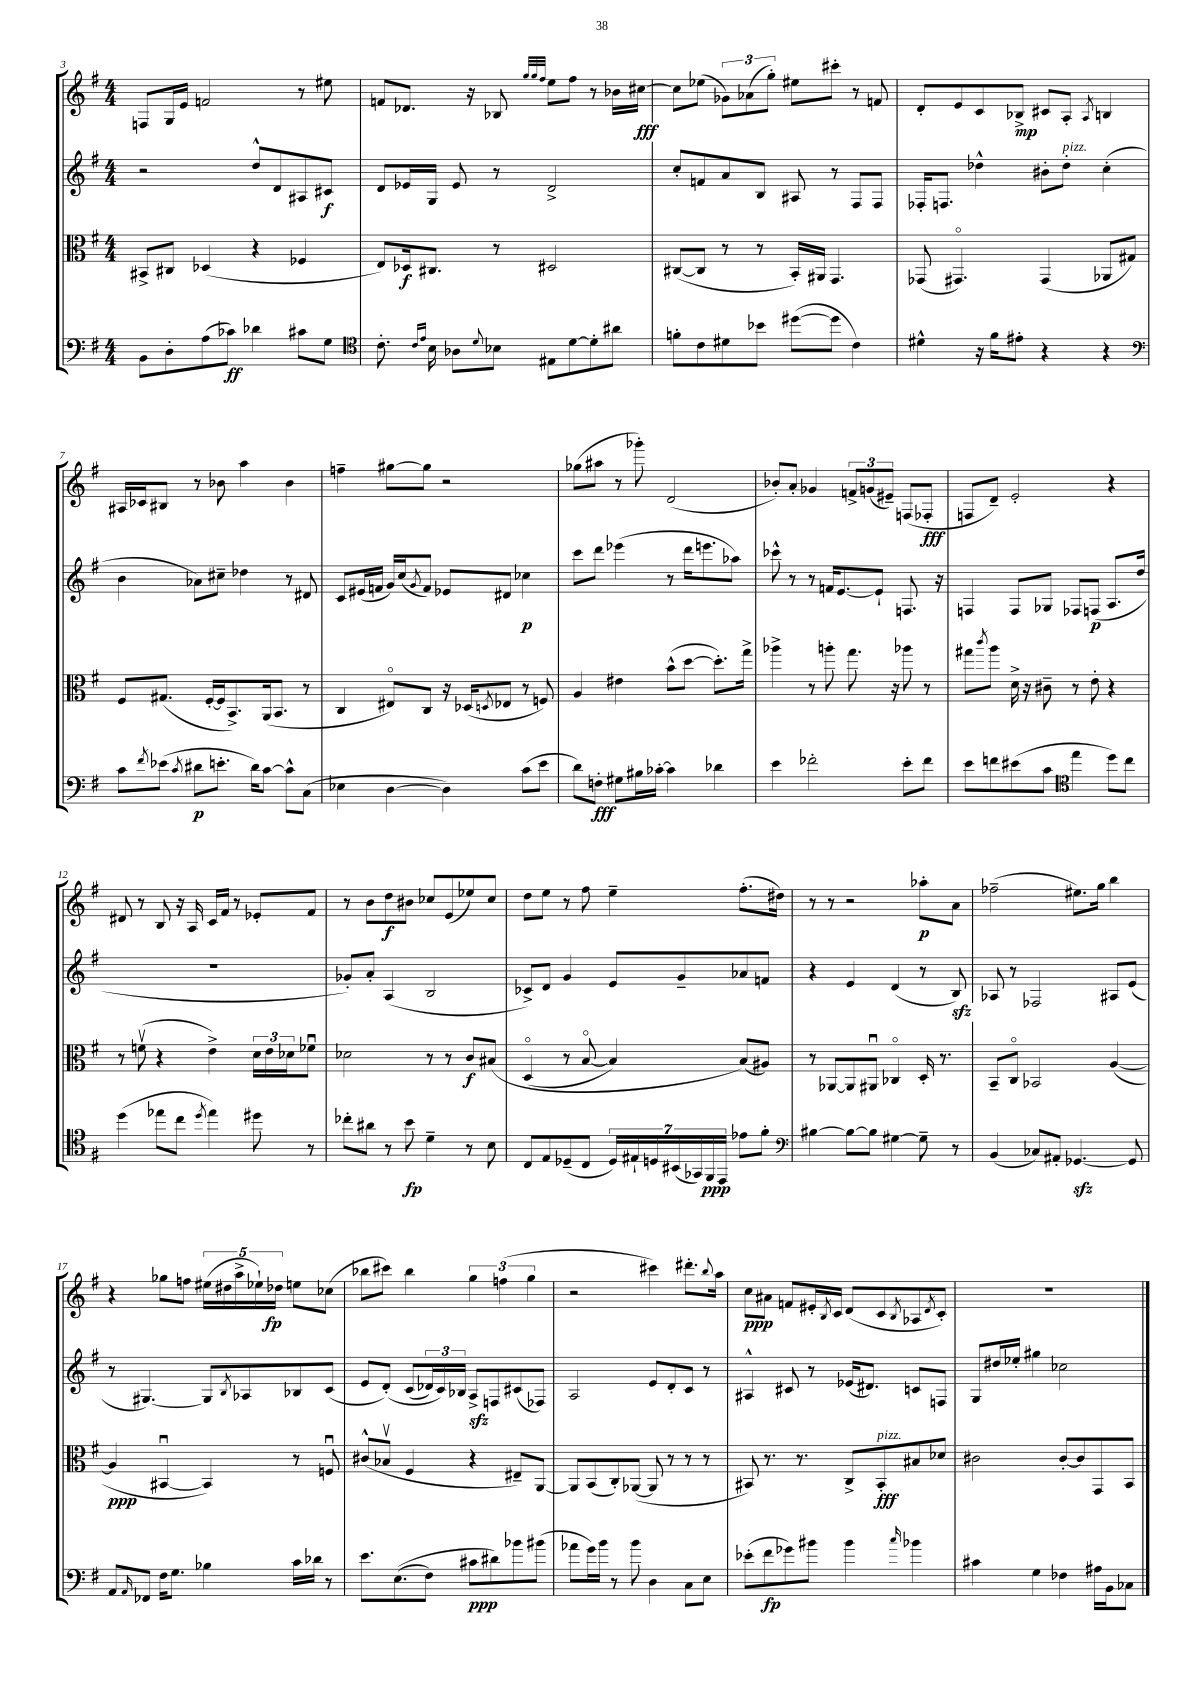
<<
\new StaffGroup <<
\new Staff = "s0" {
    \clef treble \key g \major \numericTimeSignature \time 4/4
    f8 g16 e'16 f'2 r8 eis''8 |
    f'8 des'8. r16 bes8 \grace { g''32 g''32 fis''32 } e''8 fis''8 r8 bes'16 cis''16~\fff |
    cis''8 ees''8( \tuplet 3/2 { ges'8) aes'8( g''8-.) } eis''8 cis'''8-. r8 f'8 |
    d'8-. e'8 c'8 bes8->\mp cis'8 a8-. \acciaccatura { a8 } b4 |
    ais16 ces'16 bis8 r8 bes'8 a''4 bes'4 |
    f''4-- gis''8~ gis''8 r2 |
    ges''8( ais''8 r8 ges'''8-.) d'2( |
    bes'8-.) a'8-. ges'4 \tuplet 3/2 { f'8-> g'8( eis'8--) } f8( fes8-.\fff |
    f8 d'8--) e'2-. r4 |
    dis'8 r8 b8 r16 a16 c'16 fis'16 r8 ees'8-. fis'8 |
    r8 b'8 d''8\f bis'8 ces''8 e'8( ees''8) ces''8 |
    d''8 e''8 r8 fis''8 e''4-- fis''8.-.( dis''16) |
    r8 r8 r2 aes''8-.\p a'8 |
    fes''2--( eis''8.) g''16 b''4 |
    r4 ges''8 f''8 \tuplet 5/4 { eis''16( dis''16 a''16-> ees''16-!) des''16\fp } e''8 ces''8( |
    bes''8 cis'''8) bes''4 \tuplet 3/2 { g''4 f''4( g''4 } |
    r2 cis'''4) dis'''8.-. \appoggiatura { b''8 } a''16 |
    c''8\ppp ais'8 f'8 eis'16-. \acciaccatura { b8 } c'16 d'8( c'8 \acciaccatura { b8 } aes8 \acciaccatura { d'8 } c'8-.) |
    R1 \bar "|." |
}
\new Staff = "s1" {
    \clef treble \key g \major \numericTimeSignature \time 4/4
    r2 d''8-^ d'8 ais8 cis'8\f |
    d'8 ees'16 g16 ees'8 r8 d'2-> |
    c''8-. f'8 a'8 b8 ais8 r8 fis8 fis8 |
    fes16-. f8. des''4-^ bis'8-. des''8-.^\markup { \italic "pizz." } c''4-.( |
    b'4 aes'8) cis''8-- des''4 r8 dis'8 |
    c'8 eis'16( f'16 g'16) c''16( \acciaccatura { g'8 } f'8) ees'8 dis'8 ces''4\p |
    c'''8 d'''8 ees'''4( r8 d'''16 e'''8. aes''8) |
    ces'''8-^ r8 r8 f'16 e'8.~ e'8-! f8. r16 |
    f4 f8 ges8 fes8 f8\p( a8. d''16 |
    R1 |
    ges'8-.) a'8-. a4( b2 |
    ces'8->) d'8 g'4 e'8 g'8-- aes'8 f'8 |
    r4 e'4 d'4( r8 b8\sfz) |
    aes8 r8 fes2 ais8 e'8( |
    r8 gis4.~) gis8 \acciaccatura { b8 } aes8 bes8 c'8( |
    e'8 d'8-.)\( c'8( \tuplet 3/2 { des'16) c'16\) bes16 } a8->\sfz f8 cis'8( fes8) |
    a2 e'8 d'8-. c'8 r8 |
    ais4-^ cis'8 r8 ees'16( dis'8.) c'8 f8 |
    g8 dis''16 ees''16-. gis''4 ces''2 \bar "|." |
}
\new Staff = "s2" {
    \clef alto \key g \major \numericTimeSignature \time 4/4
    bis,8-> cis8 des4( r4 fes4 |
    e8) des16\f cis8. r8 dis2 |
    cis8~( cis8 r8 r8 b,16-.) ais,16 g,4. |
    ges,8( gis,4.\flageolet) gis,4( aes,8 gis8) |
    fis8 gis8.( fis16~-. fis16 b,8.->) a,16( b,8. r8 |
    c4 eis8\flageolet) c8 r16 des16( \acciaccatura { d8 } ees8 r8 f8) |
    a4 eis'4 b'8-^( d''8~ d''8.-.) g''16-> |
    aes''4-> r8 a''8-. g''8. r16 aes''8 r8 |
    gis''8 \acciaccatura { c'''8 } a''8 d'16-> r16 cis'8-- r8 e'8-. r4 |
    r8 f'8\upbow( r4 e'4->) \tuplet 3/2 { d'16 e'16 des'16 } fes'8\downbow |
    des'2 r8 r8 c'8\f bis8\( |
    d4\flageolet( r8 b8~\flageolet b4) b8(\) ais8) |
    r8 aes,8~ aes,8 ais,8\downbow ces4\flageolet d16-. r8. |
    b,8-- c8\flageolet bes,2 a4~( |
    a4\ppp bis,4~\downbow bis,4) r8 f8\downbow |
    cis'8-^( bes8\upbow fis4 r4 eis8--) a,8~ |
    a,8 b,8( c8-.) aes,8~( aes,8 r8 r8 r8 |
    bis,8) r8. r8. c8-> bis,8-.\fff^\markup { \italic "pizz." } bis8 des'8 |
    cis'2 cis'8~-. cis'8 g,8 b,8 \bar "|." |
}
\new Staff = "s3" {
    \clef bass \key g \major \numericTimeSignature \time 4/4
    b,8 d8-. a8( ces'8\ff) des'4 cis'8 g8 |
    \clef tenor c'8.-. \grace { c'16 e'16 } b16 aes8 \appoggiatura { d'8 } bes8 eis8 d'8~ d'8-. ais'8 |
    f'8-. c'8 dis'8 bes'8 dis''8~( dis''8 c'4) |
    dis'4-^ r16 fis'16 eis'8-. r4 r4 |
    \clef bass c'8 \acciaccatura { fis'8 } ees'8( \acciaccatura { c'8 } dis'8\p e'8.-. dis'16) c'8~ c'8-^ c8( |
    ees4 d4~ d4) c'8( e'8 |
    d'8) f8-.\fff gis8 bis16 ces'16~-. ces'4 des'4 |
    e'4 fes'2-. e'8-. fes'8 |
    e'8 f'8 eis'8( c'8 \clef tenor e''4 d''8) c''8 |
    d''4( ees''8 c''8 \acciaccatura { d''8 } ees''4) dis''8 r8 |
    ces''8-. ais'8 r8 b'8\fp d'4-- r8 b8 |
    c8 e8 des8--( c8 \tuplet 7/4 { des16) eis16-! d16 bis,16( ges,16) fis,16\ppp e,16 } ees'8 fis'8-. |
    \clef bass bis4~ bis8~ bis8 gis4~ gis8-- r8 |
    b,4( ces8) ais,8-. ges,4.~\sfz ges,8 |
    a,8 \grace { a,16 } fes,8 fis16 g8. bes4 c'16 des'16 r8 |
    e'8. e8.(\( fis8) cis'8\ppp dis'8\) bes'8 bis'8( |
    aes'8 g'16) b'16 r8 b'8 d4 c8 e8 |
    ees'8-.( fis'8\fp ges'8) bis'8 bis'4 \grace { c''16 } bes'4 |
    cis'4 g4 fes4 ais16 b,16 ces8 \bar "|." |
}
>>
>>
\layout { \context { \Score currentBarNumber = #3 } }
